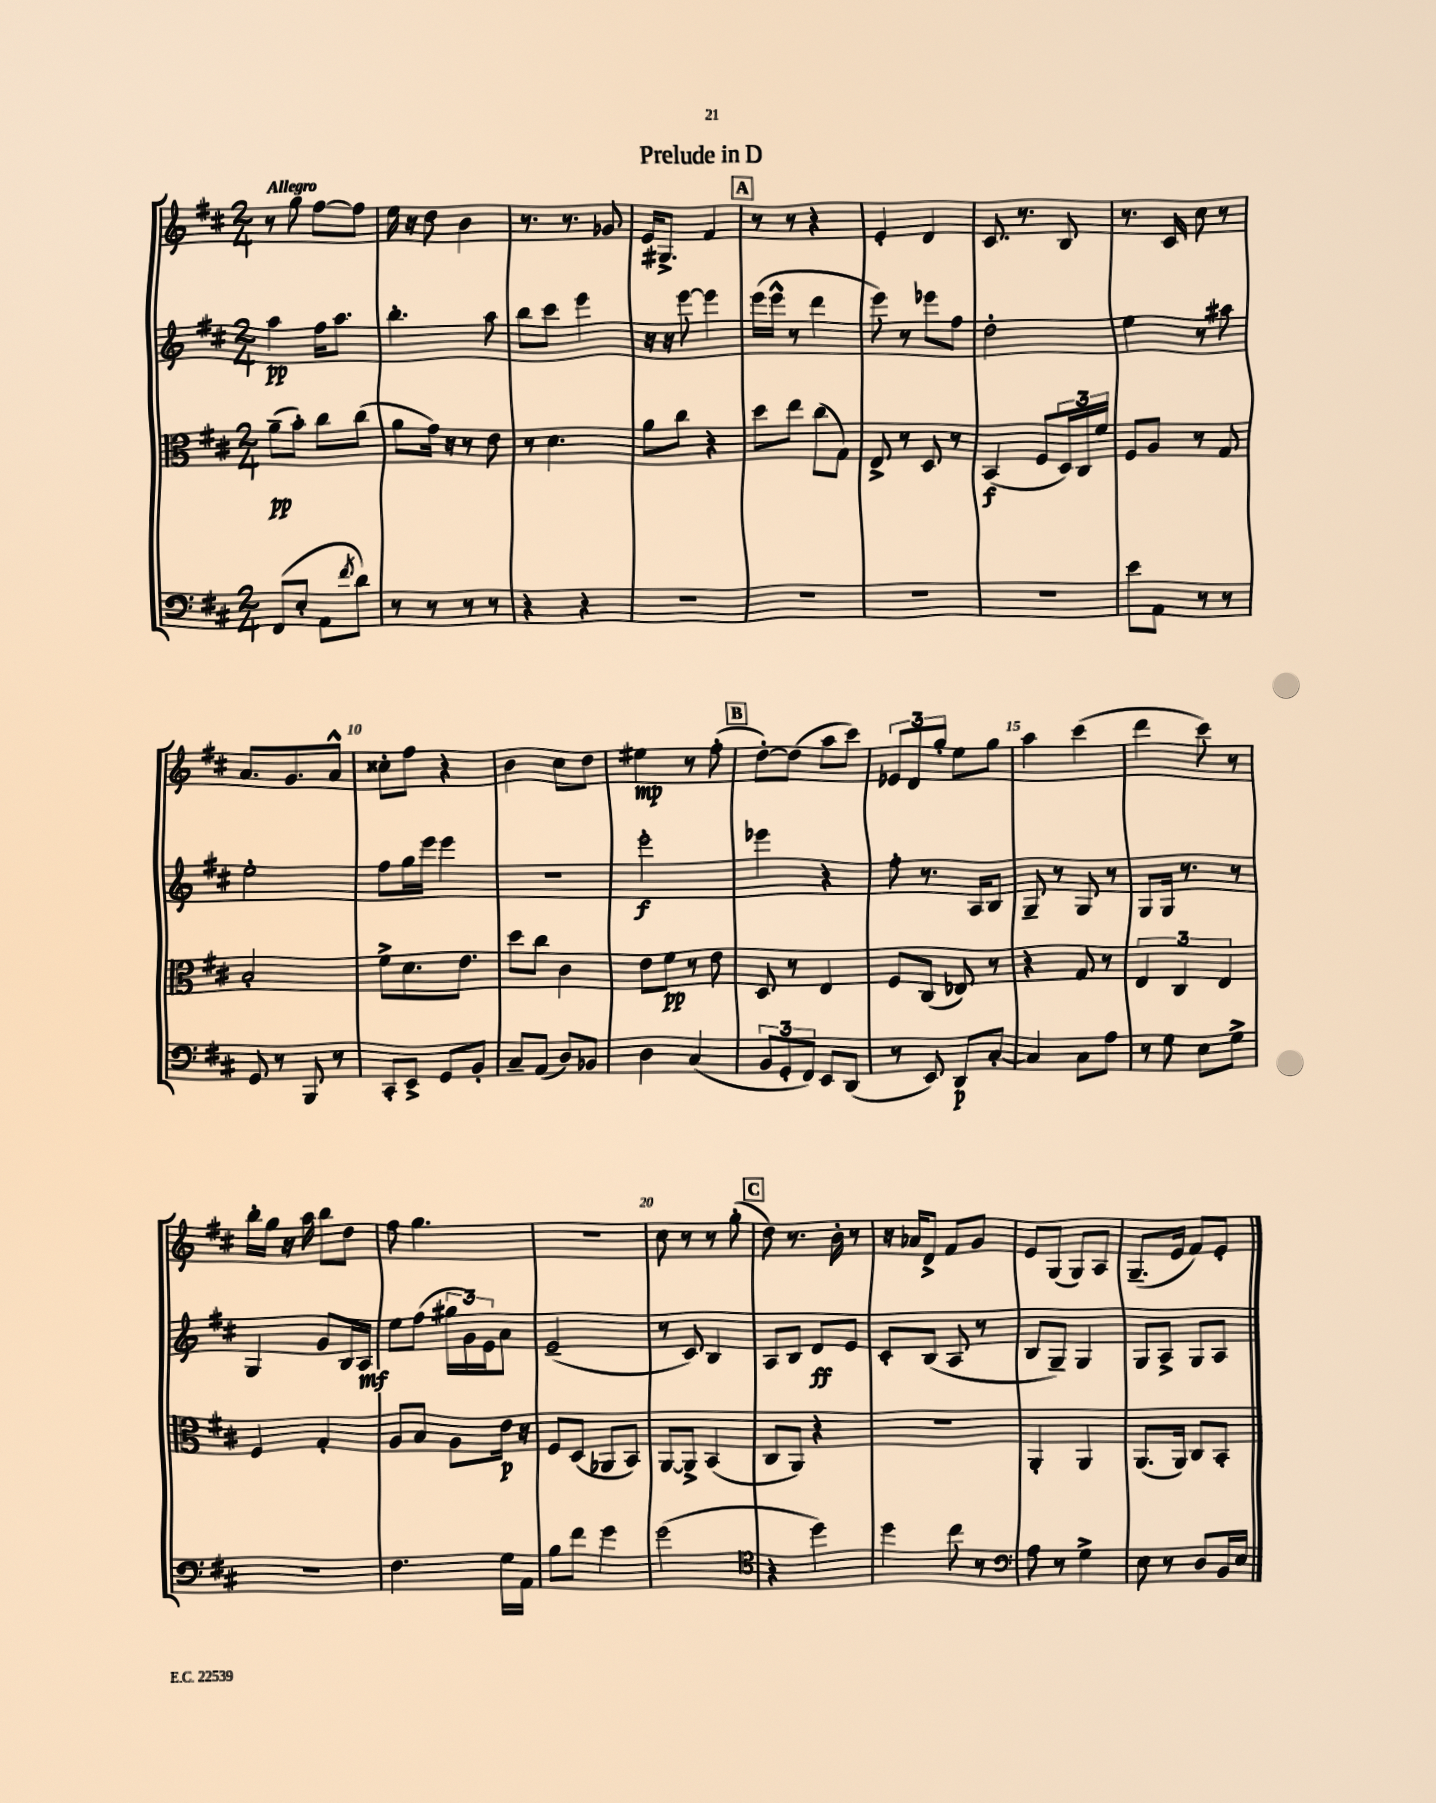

**kern	**kern	**kern	**kern
*staff4	*staff3	*staff2	*staff1
*clefF4	*clefC3	*clefG2	*clefG2
*k[f#c#]	*k[f#c#]	*k[f#c#]	*k[f#c#]
*M2/4	*M2/4	*M2/4	*M2/4
(8FF#/L	(8a~\L	4aa\	8r
8E'/J	8b'\J)	.	8gg\
8AA\L	8cc#\L	16ff#\LK	[8ff#\L
.	.	8.aa\J	.
8qf#/	.	.	.
8d\J)	(8cc#\J	.	8ff#\]J
=	=	=	=
8r	8a\L	4.bb'\	16ee\
.	.	.	16r
8r	16g\Jk)	.	8dd\
.	16r	.	.
8r	8r	.	4b\
8r	8e\	8aa\	.
=	=	=	=
4r	8r	8bb\L	8.r
.	4.d\	8ccc#\J	.
.	.	.	8.r
4r	.	4eee\	.
.	.	.	8g-/
=	=	=	=
2r	8a\L	16r	16e/LK
.	.	16r	8.G#^/J
.	8cc#\J	[8eee\	.
.	4r	4eee\]	4f#/
=	=	=	=
2r	8dd\L	(16eee\LL	8r
.	.	16eee^^\JJ	.
.	8ee\J	8r	8r
.	(8cc#\L	4ddd\	4r
.	8G\J)	.	.
=	=	=	=
2r	8E^/	8eee\)	4e'/
.	8r	8r	.
.	8D/	8eee-\L	4d/
.	8r	8ff#\J	.
=	=	=	=
2r	(4BB/	2dd'\	8.c#/
.	.	.	8.r
.	8F#/L	.	.
.	24D/L)	.	8B/
.	24C#/	.	.
.	24f#/JJ	.	.
=	=	=	=
8e\L	8F#/L	4ee\	8.r
8AA\J	8A/J	.	.
.	.	.	16c#/
8r	8r	8r	8cc#\
8r	8G/	8aa#\	8r
=	=	=	=
8GG/	2B'/	2ee'\	8.a/L
8r	.	.	.
.	.	.	8.g/
8BBB/	.	.	.
8r	.	.	8a^^/J
=	=	=	=
8CC#'/L	8f#^\L	8ff#\L	8cc##'\L
8EE^/J	8.d\	16gg\L	8ff#\J
.	.	16eee\JJ	.
8GG/L	.	4eee\	4r
.	8.e\J	.	.
8BB'/J	.	.	.
=	=	=	=
8C#~/L	8dd\L	2r	4b\
(8AA/J	8cc#\J	.	.
8D/L)	4c#\	.	8cc#\L
8BB-/J	.	.	8dd\J
=	=	=	=
4D\	8e\L	2eee'\	4ee#\
.	8f#\J	.	.
(4C#/	8r	.	8r
.	8e\	.	(8ff#'\
=	=	=	=
12BB/L	8D/	4eee-\	[8dd'\L)
12GG'/	.	.	.
.	8r	.	(8dd\]J
12FF#/J)	.	.	.
8EE/L	4E/	4r	8aa\L
(8DD/J	.	.	8ccc#\J)
=	=	=	=
8r	8F#/L	8ff#'\	12e-/L
.	.	.	12d/
8EE/)	(8C#/J	8.r	.
.	.	.	12gg'/J
8DD/L	8E-/)	.	8ee\L
.	.	16A/LK	.
[8C#'/J	8r	8B/J	8gg\J
=	=	=	=
4C#/]	4r	8G~/	4aa\
.	.	8r	.
8C#\L	8G/	8G/	(4ccc#\
8A\J	8r	8r	.
=	=	=	=
8r	6E/	8G/L	4ddd\
8G\	.	16G/Jk	.
.	6C#/	.	.
.	.	8.r	.
8E\L	.	.	8ccc#\)
.	6E/	.	.
8G^\J	.	8r	8r
=	=	=	=
2r	4F#/	4G/	16bb'\LL
.	.	.	16gg\JJ
.	.	.	16r
.	.	.	16aa\
.	4G'/	8g/L	8bb\L
.	.	16B/L	8dd\J
.	.	16A/JJ	.
=	=	=	=
4.F#\	8A/L	8ee\L	8ff#\
.	8B/J	(8ff#\J	4.gg\
.	8A\L	24gg#\LL	.
.	.	24g\)	.
.	.	24e\J	.
16G\LL	16e\Jk	8a\J	.
16AA\JJ	16r	.	.
=	=	=	=
8B\L	8F#/L	(2e~/	2r
8f#\J	(8D/J	.	.
4g\	8AA-/L	.	.
.	8BB/J)	.	.
=	=	=	=
(2g\	[8AA/L	8r	8cc#\
.	8AA^/]J	8c#/)	8r
.	(4BB/	4B/	8r
.	.	.	(8gg'\
=	=	=	=
*clefC4	*	*	*
4r	8C#/L	8A/L	8dd\)
.	8AA/J)	8B/J	8.r
4dd\)	4r	8d/L	.
.	.	.	16b'\
.	.	8e/J	8r
=	=	=	=
4dd\	2r	8c#'/L	16r
.	.	.	16a-/LK
.	.	(8B/J	8d^/J
8cc#\	.	8A/	8f#/L
8r	.	8r	8g/J
=	=	=	=
*clefF4	*	*	*
8A\	4AA'/	8B/L	8e/L
8r	.	8G~/J)	(8G/J
4G^\	4AA/	4G/	8G/L)
.	.	.	8A/J
=	=	=	=
8E\	(8.AA/L	8G/L	(8.G~/L
8r	.	8A^/J	.
.	16AA/Jk)	.	16e/Jk
8D/L	8C#/L	8G/L	8f#/L)
16BB/L	8BB'/J	8A/J	8e'/J
16E/JJ	.	.	.
==	==	==	==
*-	*-	*-	*-
